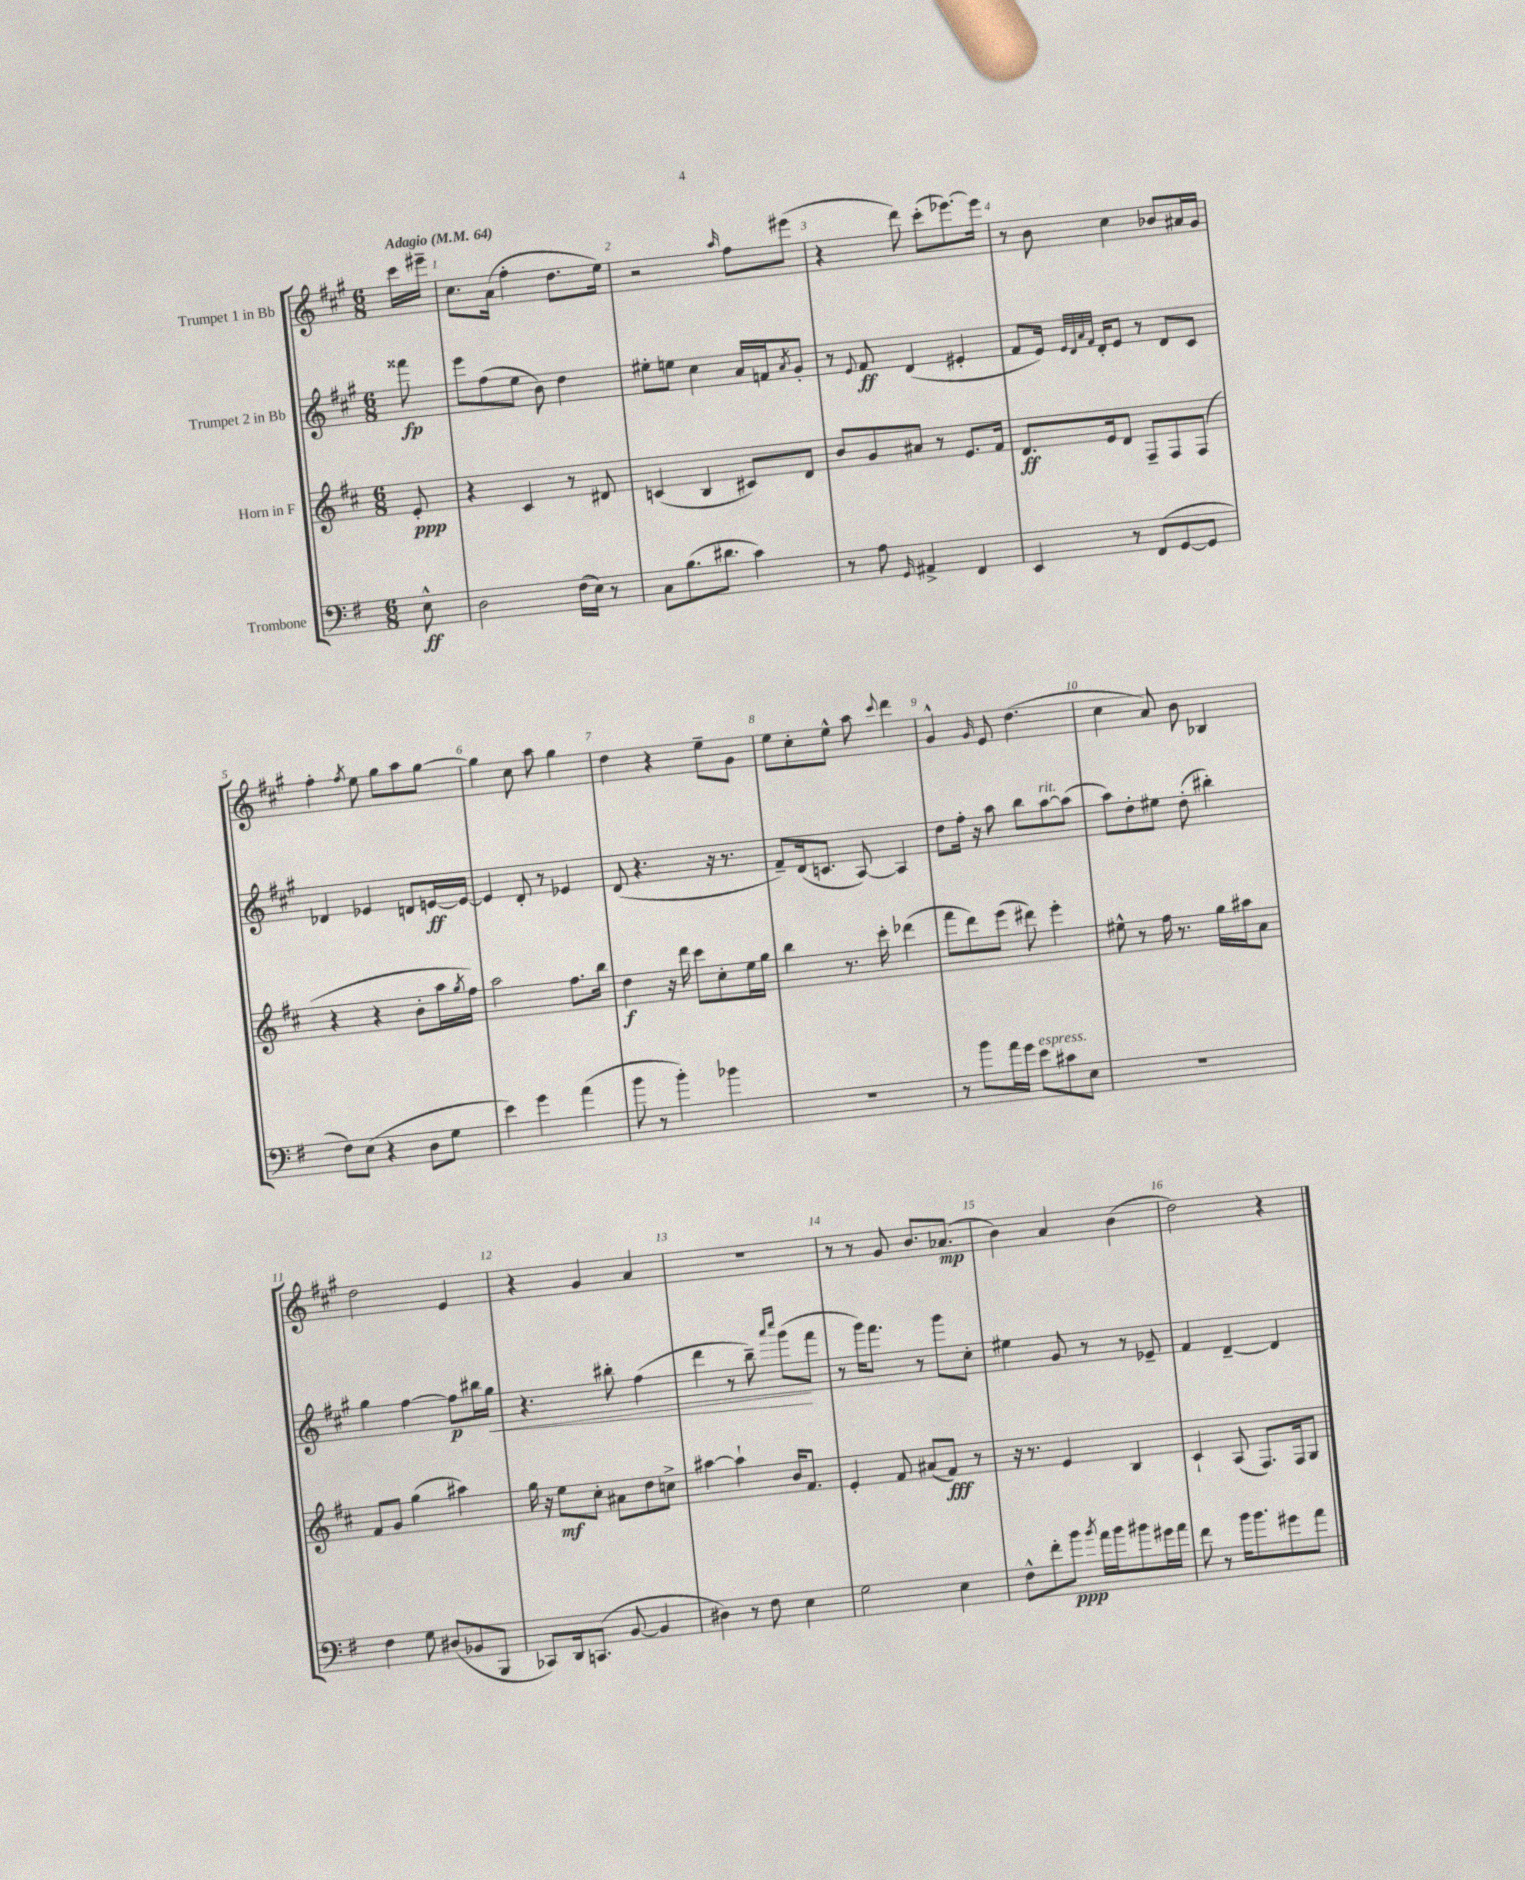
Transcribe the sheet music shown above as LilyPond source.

<<
\new StaffGroup <<
\new Staff = "s0" \with { instrumentName = "Trumpet 1 in Bb" } {
    \clef treble \key a \major \numericTimeSignature \time 6/8 \partial 8 \tempo "Adagio" 4 = 64
    cis'''16 eis'''16-- |
    cis''8. a'16( fis''4-. d''8. e''16) |
    r2 \grace { a''16 } fis''8 eis'''8( |
    r4 d'''8) cis'''8-.( ees'''8.~) ees'''16 |
    r8 b'8 cis''4 bes'8 ais'16 gis'16 |
    fis''4-. \acciaccatura { fis''8 } e''8 gis''8 a''8 gis''8~ |
    gis''4 cis''8 a''8 gis''4 |
    d''4 r4 e''8-- gis'8 |
    e''8 cis''8-. e''8-^ a''8 \appoggiatura { cis'''8 } d'''4 |
    gis'4-^ \grace { gis'16 } e'8 d''4.( |
    cis''4 a'8) b'8 bes4 |
    d''2 e'4 |
    r4 gis'4 a'4 |
    R2. |
    r8 r8 gis'8 b'8. aes'8.\mp( |
    b'4) a'4 b'4( |
    d''2) r4 \bar "|." |
}
\new Staff = "s1" \with { instrumentName = "Trumpet 2 in Bb" } {
    \clef treble \key a \major \numericTimeSignature \time 6/8 \partial 8
    fisis'''8\fp |
    e'''8 fis''8( e''8 b'8) d''4 |
    eis''8-. e''8 cis''4 a'16 f'16 \acciaccatura { a'8 } gis'8-. |
    r8 \appoggiatura { e'8 } fis'8\ff d'4( eis'4-. |
    fis'8 e'16) \grace { e'32 d'32 a'32 fis'32 } d'16-. e'8 r8 d'8 cis'8 |
    des'4 ees'4 d'8 e'16~\ff e'16~ |
    e'4 d'8-. r8 ees'4 |
    d'8( r4. r16 r8. |
    fis'8--) d'16( c'8. a8~) a4 |
    d''8 fis''16-. r16 a''8 b''8 a''8~^\markup { \italic "rit." } a''8( |
    a''8) d''8-. eis''8 d''8-.( bis''4-.) |
    gis''4 fis''4~ fis''8\p bis''16 gis''16\< |
    r4. bis''8-. fis''4( |
    d'''4 r8 b''8--) \grace { a'''16 cis''''16 } gis'''8\!( fis'''8 |
    r8 gis'''16) fis'''8. r8 gis'''8 cis''8-. |
    eis''4 gis'8 r8 r8 ees'8-- |
    fis'4 d'4~-- d'4 \bar "|." |
}
\new Staff = "s2" \with { instrumentName = "Horn in F" } {
    \clef treble \key d \major \numericTimeSignature \time 6/8 \partial 8
    e'8-.\ppp |
    r4 cis'4 r8 dis'8 |
    c'4( b4 cis'8) d'8 |
    b'8 g'8 ais'8 r8 e'8. fis'16 |
    d'8.\ff e'16 d'8 fis8-- fis8 fis8( |
    r4 r4 b'8-. a''16 \acciaccatura { g''8 } fis''16) |
    a''2 fis''8. b''16 |
    d''4\f r16 d'''16 cis'''8 cis''8-. e''16 g''16 |
    b''4 r8. cis'''16-. des'''4( |
    fis'''8 d'''8) e'''8( dis'''8) e'''4-. |
    eis''8-^ r8 fis''16 r8. g''16 ais''16 a'8 |
    fis'8 g'8 g''4( ais''4) |
    g''16 r16 e''8\mf cis''8-. ais'8 d''8 c''8-> |
    ais''4~ ais''4-! b'16 fis'8. |
    e'4-. fis'8 ais'8( fis'8\fff) r8 |
    r16 r8. e'4 b4 |
    cis'4-! a8( fis8.) fis16 g8 \bar "|." |
}
\new Staff = "s3" \with { instrumentName = "Trombone" } {
    \clef bass \key g \major \numericTimeSignature \time 6/8 \partial 8
    e8-^\ff |
    d2 fis16( e16) r8 |
    c8 b8.( dis'8. c'4) |
    r8 a8 \grace { g,16 } ais,4-> fis,4 |
    e,4 r8 fis,8( g,8~ g,8 |
    fis8) e8( r4 d8 g8 |
    e'4) g'4 a'4( |
    b'8 r8 b'4-.) bes'4 |
    R2. |
    r8 b'8 a'16 g'16 e'8^\markup { \italic "espress." } cis'8 e8 |
    R2. |
    fis4 g8 dis8( bes,8 b,,8 |
    ces,8) d,16 c,8.( b,8~ b,4 |
    dis4) r8 fis8 e4 |
    g2 e4 |
    fis8-^ fis'8-. b'8\ppp \acciaccatura { b'8 } a'16 b'16 bis'8 gis'16 a'16 |
    fis'8 r8 b'16 b'8. gis'8 a'8 \bar "|." |
}
>>
>>
\layout { \context { \Score \override BarNumber.break-visibility = ##(#f #t #t) barNumberVisibility = #all-bar-numbers-visible } }
